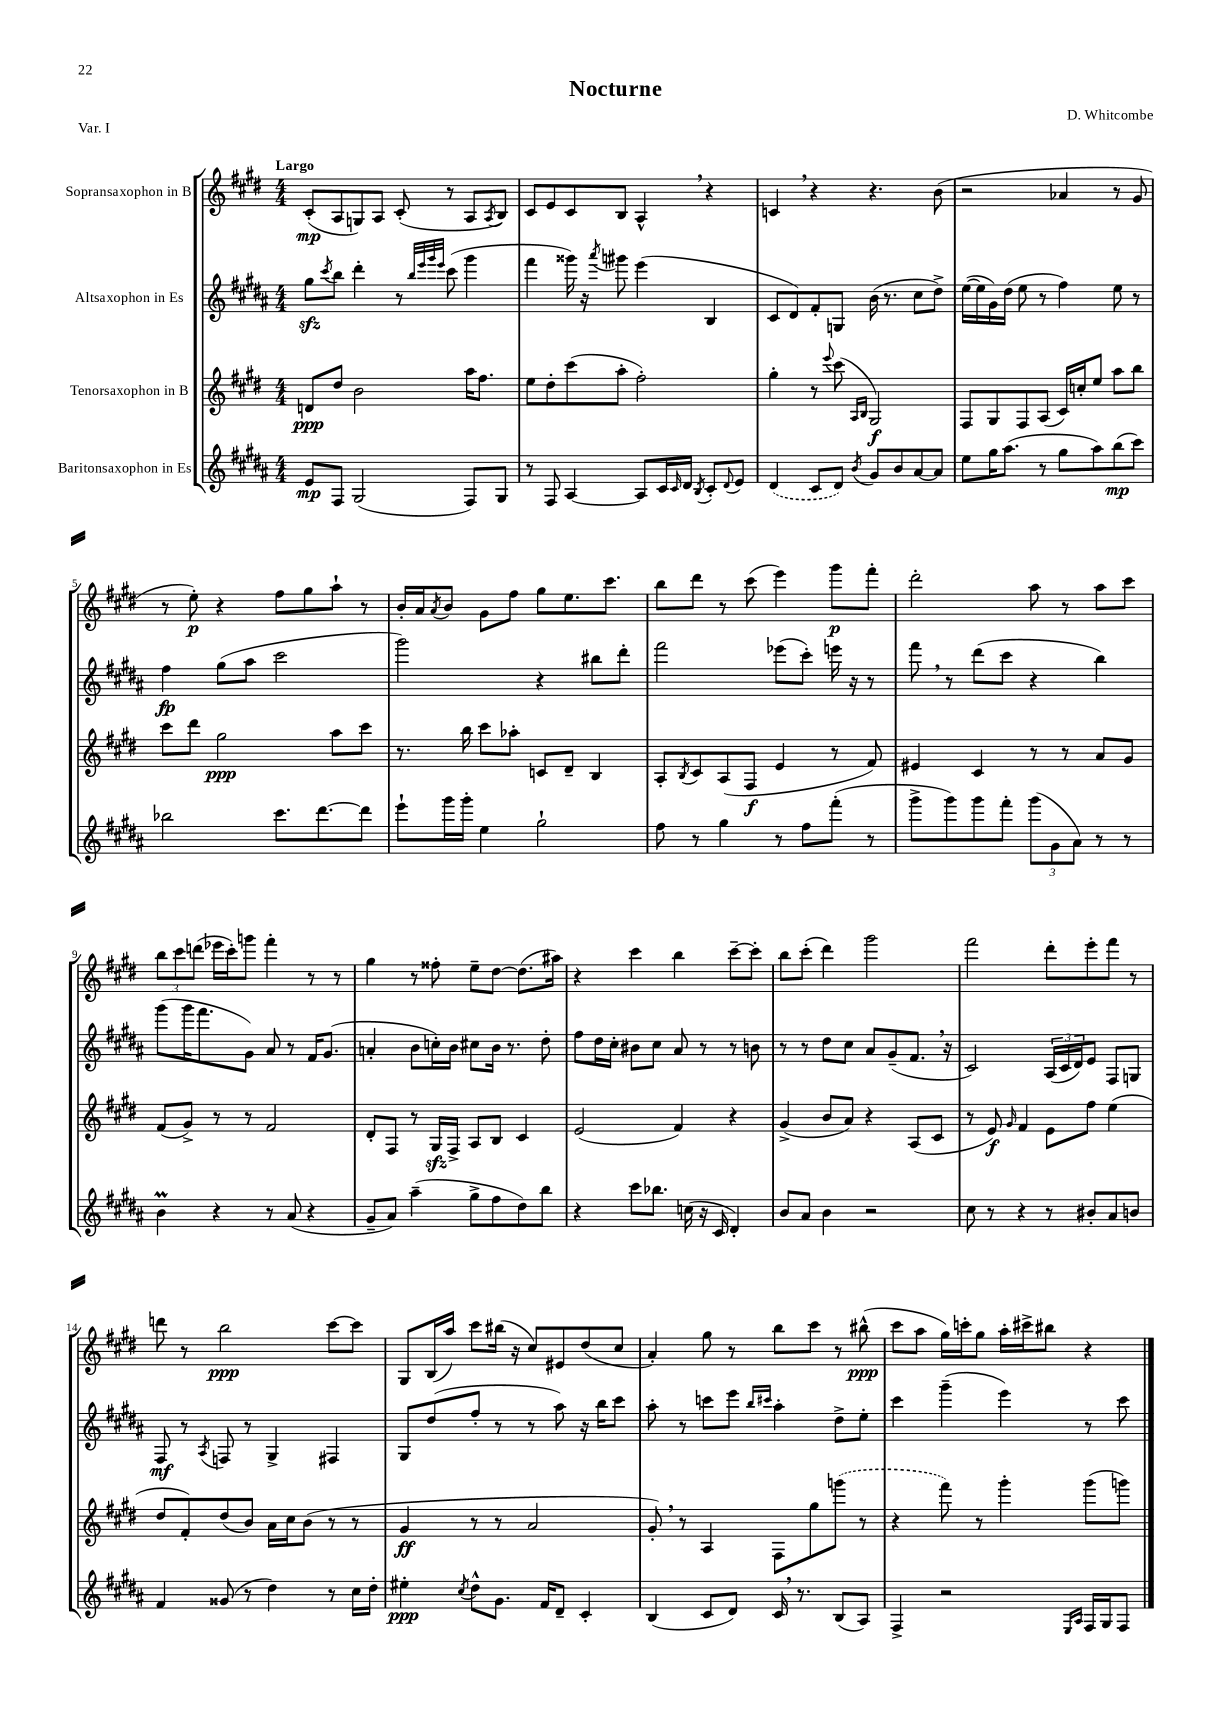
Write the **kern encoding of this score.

**kern	**kern	**kern	**kern
*staff4	*staff3	*staff2	*staff1
*clefG2	*clefG2	*clefG2	*clefG2
*k[f#c#g#d#a#]	*k[f#c#g#d#]	*k[f#c#g#d#a#]	*k[f#c#g#d#]
*M4/4	*M4/4	*M4/4	*M4/4
8e	8d	8gg#	(8c#'
.	.	8qccc#	.
8F#	8dd#	8bb	8A
(2G#	2b	4ddd#'	8G)
.	.	.	8A
.	.	8r	(8c#'
.	.	32qqbb	.
.	.	32qqeee	.
.	.	32qqggg#	.
.	.	32qqeee	.
.	.	(8ccc#	8r
8F#)	16aa	4ggg#	8A
.	8.ff#	.	.
.	.	.	8qA
8G#	.	.	8B)
=	=	=	=
8r	8ee	4fff#	8c#
8F#	8dd#'	.	8e
[4A#	(8ccc#	16ggg##)	8c#
.	.	16r	.
.	.	8qaaa#	.
.	8aa'	8ggg#	8B
8A#]	2ff#')	(4eee	4A^^
16c#	.	.	.
16qqc#	.	.	.
16d#	.	.	.
8qB	.	.	.
8c#'	.	4B	4r
8qqd#	.	.	.
8e	.	.	.
=	=	=	=
(4d#	4gg#'	8c#	4c
.	.	8d#)	.
8c#	8r	8f#'	4r
.	8qqeee	.	.
8d#)	(8ccc#	8G	.
.	16qqA	.	.
8qb	16qqB	.	.
8g#	2G#)	(16b	4.r
.	.	8.r	.
8b	.	.	.
[8a#	.	8cc#	.
8a#]	.	8dd#^)	(8b
=	=	=	=
8ee	8F#	([16ee	2r
.	.	16ee]	.
16gg#	8G#	16g#)	.
(8.aa#	.	(16dd#	.
.	8F#	8ee	.
8r	(8A	8r	.
8gg#	16c#)	4ff#)	4a-
.	16cc'	.	.
8aa#)	8ee	.	.
(8bb	8aa	8ee	8r
8ccc#)	8bb	8r	8g#
=	=	=	=
2bb-	8ccc#	4ff#	8r
.	8ddd#	.	8ee')
.	2gg#	(8gg#	4r
.	.	8aa#	.
8.ccc#	.	2ccc#	8ff#
.	.	.	8gg#
[8.ddd#	.	.	.
.	8aa	.	8aa`
8ddd#]	8ccc#	.	8r
=	=	=	=
8eee`	8.r	2ggg#)	16b'
.	.	.	16a
.	.	.	8qa
16ggg#	.	.	8b
16ggg#'	16bb	.	.
4ee	8ccc#	.	8g#
.	8aa-'	.	8ff#
2gg#`	8c	4r	8gg#
.	8d#~	.	8.ee
.	4B	8bb#	.
.	.	.	8.ccc#
.	.	8ddd#'	.
=	=	=	=
8ff#	8A'	2fff#	8bb
.	8qB	.	.
8r	8c#	.	8ddd#
4gg#	(8A	.	8r
.	8F#	.	(8ccc#
8r	4e	(8eee-	4eee)
8ff#	.	8ccc#')	.
(8fff#'	8r	16eee	8ggg#
.	.	16r	.
8r	8f#)	8r	8fff#'
=	=	=	=
8ggg#^	4e#	8fff#	2ddd#'
8ggg#)	.	8r	.
8ggg#	4c#	(8ddd#	.
8fff#'	.	8ccc#	.
(12ggg#	8r	4r	8aa
12g#	.	.	.
.	8r	.	8r
12a#)	.	.	.
8r	8a	4bb)	8aa
8r	8g#	.	8ccc#
=	=	=	=
4b	(8f#	(8ggg#	12bb
.	.	.	12ccc#
.	8g#^)	16ggg#	.
.	.	.	(12ddd
.	.	8.fff#	.
4r	8r	.	16eee-
.	.	.	16ccc#')
.	8r	8g#)	8ggg
8r	2f#	8a#	4fff#'
(8a#	.	8r	.
4r	.	16f#	8r
.	.	(8.g#	.
.	.	.	8r
=	=	=	=
8g#~	8d#'	4a'	4gg#
8a#)	8F#	.	.
(4aa#~	8r	8b	8r
.	16G#	16cc')	8ff##'
.	16F#^	16b	.
8gg#^	8A	8cc#	8ee~
8ff#	8B	16b	[8dd#
.	.	8.r	.
8dd#)	4c#	.	(8.dd#]
8bb	.	8dd#'	.
.	.	.	16aa#)
=	=	=	=
4r	(2e	8ff#	4r
.	.	16dd#	.
.	.	16cc#'	.
8ccc#	.	8b#	4ccc#
8.bb-	.	8cc#	.
.	4f#)	8a#	4bb
(16cc	.	.	.
16r	.	8r	.
16c#	.	.	.
4d#')	4r	8r	[8ccc#~
.	.	8b	8ccc#']
=	=	=	=
8b	(4g#^	8r	8bb
8a#	.	8r	(8ccc#'
4b	8b	8dd#	4ddd#)
.	8a)	8cc#	.
2r	4r	8a#	2ggg#
.	.	(8g#~	.
.	(8A	8.f#	.
.	8c#	.	.
.	.	16r	.
=	=	=	=
8cc#	8r	2c#)	2fff#
8r	8e)	.	.
.	16qqg#	.	.
4r	4f#	.	.
8r	8e	(24A#	8ddd#'
.	.	24c#	.
.	.	24d#)	.
8b#'	8ff#	8e	8eee'
8a#	(4ee	8F#	8fff#
8b	.	8G	8r
=	=	=	=
4f#	8dd#	8F#	8ddd
.	8f#')	8r	8r
.	.	8qA#	.
(8g##	(8dd#	8F	2bb
8r	8b)	8r	.
4dd#)	16a	4G#^	.
.	16cc#	.	.
.	(8b	.	.
8r	8r	4F#	[8ccc#
16cc#	8r	.	8ccc#]
16dd#'	.	.	.
=	=	=	=
4ee#'	4g#	8G#	8G#
.	.	(8dd#	(16B
.	.	.	16aa)
8qcc#	.	.	.
8dd#^^	8r	8ff#'	8ccc#
8.g#	8r	8r	(16bb#
.	.	.	16r
.	2a	8r	8cc#)
16f#	.	.	.
8d#~	.	8aa#)	8e#
4c#'	.	16r	(8dd#
.	.	16bb	.
.	.	8ccc#	8cc#
=	=	=	=
(4B	8g#')	8aa#'	4a')
.	8r	8r	.
8c#	4A	8ccc	8gg#
8d#)	.	8eee	8r
.	.	16qqbb	.
.	.	16qqccc#	.
16c#	8F#	4aa#'	8bb
8.r	.	.	.
.	8gg#	.	8ccc#
(8B	(8ggg	8dd#^	8r
8A#)	8r	8ee'	(8bb#^^
=	=	=	=
4F#^	4r	4ccc#	8ccc#
.	.	.	8aa
2r	8fff#)	(4ggg#~	16gg#)
.	.	.	16ccc'
.	8r	.	8gg#
.	4ggg#'	4eee)	16aa'
.	.	.	16ccc#^
.	.	.	8bb#
16qqE	.	.	.
16qqA#	.	.	.
16F#	(8ggg#	8r	4r
16G#	.	.	.
8F#	8ggg)	8ccc#	.
==	==	==	==
*-	*-	*-	*-
